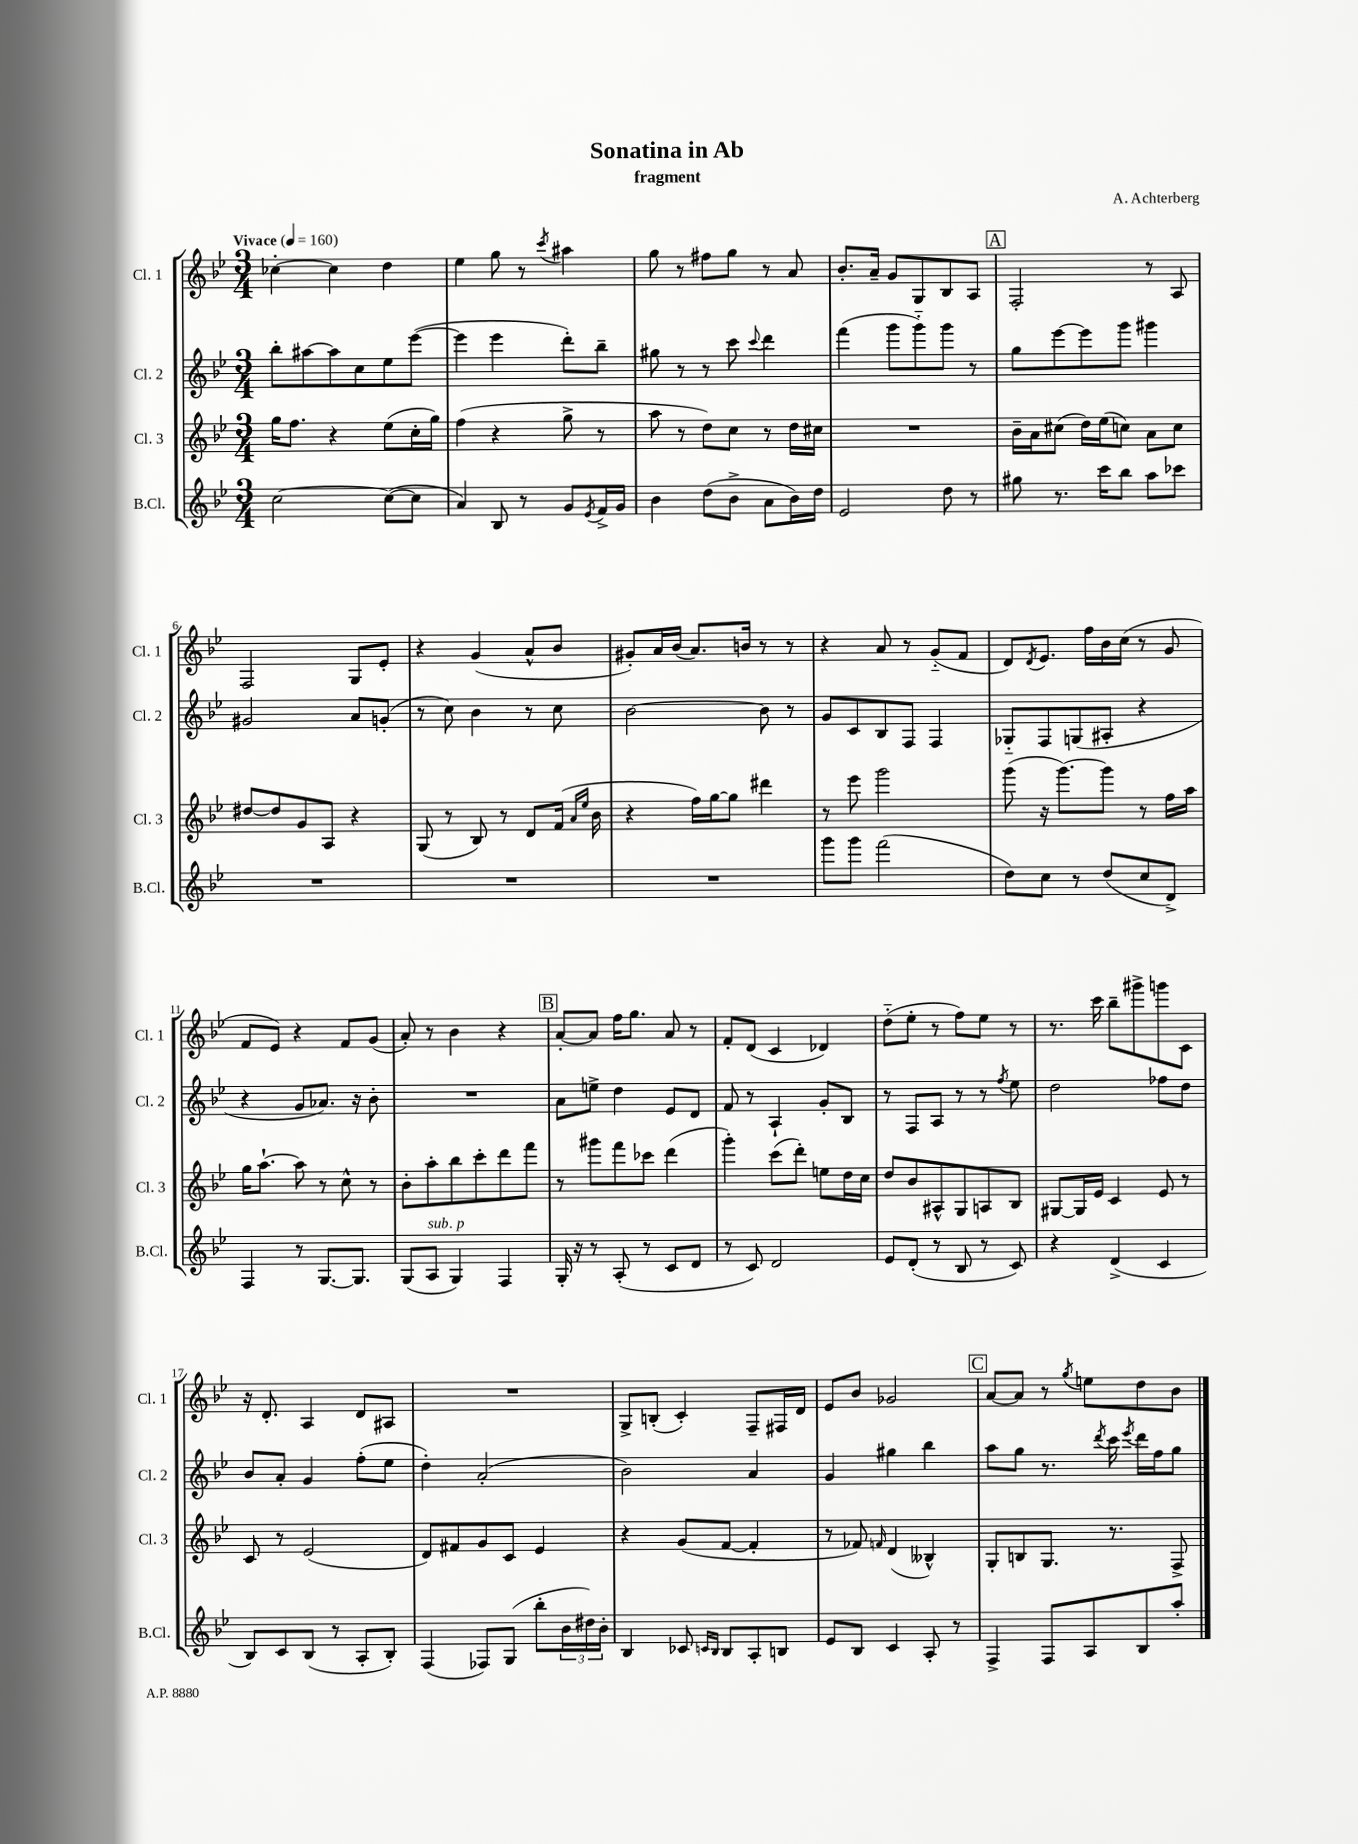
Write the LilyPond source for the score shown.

\header { title = "Sonatina in Ab" composer = "A. Achterberg" subtitle = "fragment" }
<<
\new StaffGroup <<
\new Staff = "s0" \with { instrumentName = "Cl. 1" shortInstrumentName = "Cl. 1" } {
    \clef treble \key bes \major \numericTimeSignature \time 3/4 \tempo "Vivace" 4 = 160
    ces''4~-. ces''4 d''4 |
    ees''4 g''8 r8 \acciaccatura { c'''8 } ais''4 |
    g''8 r8 fis''8 g''8 r8 a'8 |
    bes'8.-. a'16-- g'8 g8 bes8 a8 |
    \mark \markup { \box "A" } f2-. r8 a8 |
    f2 g8 ees'8-. |
    r4 g'4( a'8-^ bes'8 |
    gis'8-.) a'16 bes'16( a'8.) b'16 r8 r8 |
    r4 a'8 r8 g'8-_( f'8 |
    d'8) \acciaccatura { d'8 } ees'8. f''16 bes'16 c''16( r8 g'8 |
    f'8 ees'8) r4 f'8 g'8( |
    a'8-.) r8 bes'4 r4 |
    \mark \markup { \box "B" } a'8~-. a'8 f''16 g''8. a'8 r8 |
    f'8-. d'8( c'4 des'4) |
    d''8-_( ees''8-. r8 f''8) ees''8 r8 |
    r8. c'''16 bes''8-- gis'''8-> g'''8 c'8 |
    r16 d'8.-. a4 d'8 ais8 |
    R2. |
    g8-> b8-.( c'4-.) f8-- fis16 d'16 |
    ees'8 bes'8 ges'2 |
    \mark \markup { \box "C" } a'8~ a'8 r8 \acciaccatura { g''8 } e''8 d''8 bes'8 \bar "|." |
}
\new Staff = "s1" \with { instrumentName = "Cl. 2" shortInstrumentName = "Cl. 2" } {
    \clef treble \key bes \major \numericTimeSignature \time 3/4
    bes''8-. ais''8~ ais''8 c''8 ees''8 ees'''8~( |
    ees'''4 ees'''4 d'''8-.) bes''8-- |
    gis''8 r8 r8 c'''8 \appoggiatura { c'''8 } d'''4 |
    f'''4( g'''8 g'''8-_) g'''8 r8 |
    \mark \markup { \box "A" } g''8 ees'''8~ ees'''8 g'''8 gis'''4 |
    gis'2 a'8 g'8-.( |
    r8 c''8) bes'4 r8 c''8 |
    bes'2~ bes'8 r8 |
    g'8 c'8 bes8 f8 f4 |
    ges8-_ f8 g8( ais8-. r4 |
    r4 g'8 aes'8.) r16 bes'8-. |
    R2. |
    \mark \markup { \box "B" } a'8 e''8-> d''4 ees'8 d'8 |
    f'8 r8 a4-! g'8-. bes8 |
    r8 f8 a8 r8 r8 \acciaccatura { f''8 } ees''8 |
    d''2 fes''8 d''8 |
    bes'8 a'8-. g'4 f''8-.( ees''8 |
    d''4-.) a'2-.( |
    bes'2) a'4 |
    g'4 gis''4 bes''4 |
    \mark \markup { \box "C" } a''8 g''8 r8. \acciaccatura { d'''8 } c'''16 \acciaccatura { ees'''8 } d'''16 f''16 g''8 \bar "|." |
}
\new Staff = "s2" \with { instrumentName = "Cl. 3" shortInstrumentName = "Cl. 3" } {
    \clef treble \key bes \major \numericTimeSignature \time 3/4
    g''16 f''8. r4 ees''8( c''16-. g''16) |
    f''4( r4 g''8-> r8 |
    a''8 r8 d''8) c''8 r8 d''16 cis''16 |
    R2. |
    \mark \markup { \box "A" } bes'16-- a'16 cis''8( d''16) ees''16( c''8) a'8 c''8 |
    dis''8~ dis''8 g'8 a8 r4 |
    g8( r8 bes8) r8 d'8 f'16( \grace { a'16 ees''16 } bes'16 |
    r4 f''16) g''16~ g''8 dis'''4 |
    r8 ees'''8 g'''2 |
    g'''8( r16 g'''8.~) g'''8 r8 f''16 a''16 |
    g''16 a''8.~-! a''8 r8 c''8-^ r8 |
    bes'8-. a''8-. bes''8 c'''8-. d'''8 f'''8 |
    \mark \markup { \box "B" } r8 gis'''8 f'''8 ces'''8 d'''4( |
    g'''4-.) c'''8( d'''8-.) e''8 d''16 c''16 |
    d''8 bes'8 ais8-^ g8 a8 bes8 |
    gis8~ gis16 ees'16 c'4 ees'8 r8 |
    c'8 r8 ees'2( |
    d'8) fis'8 g'8 c'8 ees'4 |
    r4 g'8( f'8~ f'4-. |
    r8 fes'8) \grace { f'16 } d'4( beses4-^) |
    \mark \markup { \box "C" } g8-. b8 g8. r8. f8-> \bar "|." |
}
\new Staff = "s3" \with { instrumentName = "B.Cl." shortInstrumentName = "B.Cl." } {
    \clef treble \key bes \major \numericTimeSignature \time 3/4
    c''2~ c''8~( c''8 |
    a'4) bes8 r8 g'8 \acciaccatura { ees'8 } f'16-> g'16 |
    bes'4 d''8( bes'8-> a'8 bes'16) d''16 |
    ees'2 d''8 r8 |
    \mark \markup { \box "A" } gis''8 r8. c'''16 bes''8 a''8 ces'''8 |
    R2. |
    R2. |
    R2. |
    g'''8 g'''8 f'''2( |
    d''8) c''8 r8 d''8( c''8 d'8->) |
    f4 r8 g8.~ g8. |
    g8( a8^\markup { \italic "sub. p" } g4) f4 |
    \mark \markup { \box "B" } g16-. r16 r8 a8-.( r8 c'8 d'8 |
    r8 c'8) d'2 |
    ees'8 d'8-.( r8 bes8 r8 c'8) |
    r4 d'4->( c'4 |
    bes8) c'8 bes8( r8 a8-. bes8-.) |
    f4( fes8) g8( bes''8-. \tuplet 3/2 { bes'16 dis''16) bes'16-. } |
    bes4 ces'8 \grace { c'16 bes16 } bes8 a8-. b8 |
    ees'8 bes8 c'4 a8-. r8 |
    \mark \markup { \box "C" } f4-> f8 a8 bes8 a''8-. \bar "|." |
}
>>
>>
